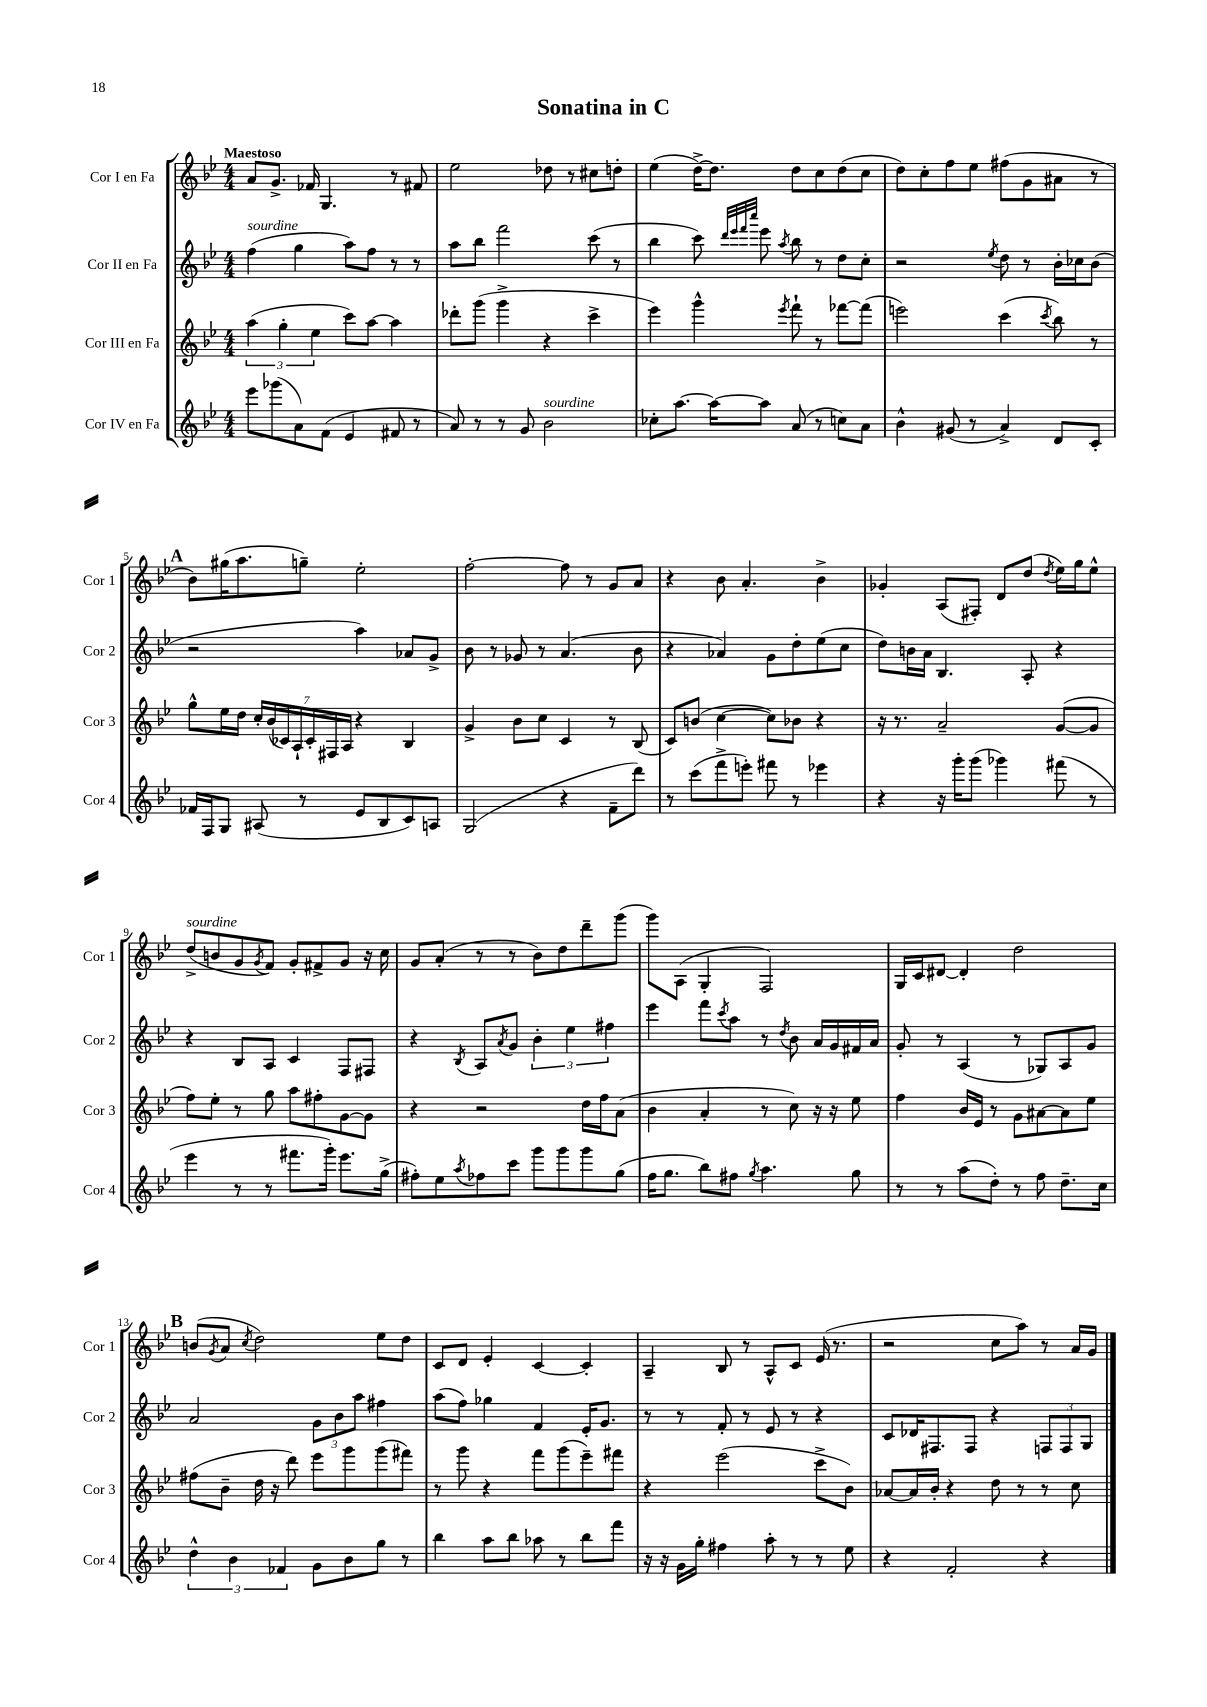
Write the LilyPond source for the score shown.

\header { title = "Sonatina in C" }
<<
\new StaffGroup <<
\new Staff = "s0" \with { instrumentName = "Cor I en Fa" shortInstrumentName = "Cor 1" } {
    \clef treble \key bes \major \numericTimeSignature \time 4/4 \tempo "Maestoso"
    a'8 g'8.-> fes'16 g4. r8 fis'8 |
    ees''2 des''8 r8 cis''8 d''8-. |
    ees''4( d''16~->) d''8. d''8 c''8 d''8( c''8 |
    d''8) c''8-. f''8 ees''8 fis''8( g'8 ais'8 r8 |
    \mark \markup { \bold "A" } bes'8) gis''16( a''8. g''8--) ees''2-. |
    f''2~-. f''8 r8 g'8 a'8 |
    r4 bes'8 a'4.-. bes'4-> |
    ges'4-. a8( fis8-.) d'8 d''8( \acciaccatura { d''8 } ees''16) g''16 ees''8-^ |
    d''8->^\markup { \italic "sourdine" }( b'8 g'8 \acciaccatura { g'8 } f'8) g'8-. fis'8-> g'8 r16 c''16 |
    g'8 a'8-.( r8 r8 bes'8) d''8 d'''8-- g'''8( |
    g'''8) a8( g4-. f2) |
    g16 c'16 dis'8~ dis'4-. d''2 |
    \mark \markup { \bold "B" } b'8( \acciaccatura { g'8 } a'8 \acciaccatura { c''8 } d''2) ees''8 d''8 |
    c'8 d'8 ees'4-. c'4~ c'4-. |
    a4-- bes8 r8 a8-^ c'8 ees'16( r8. |
    r2 c''8 a''8) r8 a'16 g'16 \bar "|." |
}
\new Staff = "s1" \with { instrumentName = "Cor II en Fa" shortInstrumentName = "Cor 2" } {
    \clef treble \key bes \major \numericTimeSignature \time 4/4
    f''4^\markup { \italic "sourdine" }( g''4 a''8) f''8 r8 r8 |
    a''8 bes''8 f'''2 c'''8( r8 |
    bes''4 c'''8) \grace { d'''32 ees'''32 f'''32 c''''32 } ees'''8 \acciaccatura { a''8 } bes''8 r8 d''8 c''8-. |
    r2 \acciaccatura { ees''8 } d''8 r8 bes'16-. ces''16 bes'8( |
    \mark \markup { \bold "A" } r2 a''4) aes'8 g'8-> |
    bes'8 r8 ges'8 r8 a'4.( bes'8 |
    r4 aes'4) g'8 d''8-. ees''8( c''8 |
    d''8) b'16 a'16 bes4. a8-. r4 |
    r4 bes8 a8 c'4 f8 fis8 |
    r4 \acciaccatura { bes8 } a8 \acciaccatura { a'8 } g'8 \tuplet 3/2 { bes'4-. ees''4 fis''4 } |
    ees'''4 f'''8 \acciaccatura { c'''8 } a''8 r8 \acciaccatura { d''8 } bes'8 a'16 g'16 fis'16 a'16 |
    g'8-. r8 a4( r8 ges8) a8 g'8 |
    \mark \markup { \bold "B" } a'2 \tuplet 3/2 { g'8 bes'8 a''8 } fis''4 |
    a''8( f''8) ges''4 f'4 ees'16-. g'8. |
    r8 r8 f'8-. r8 ees'8 r8 r4 |
    c'8 des'16 fis8. fis8 r4 \tuplet 3/2 { f8 f8 g8 } \bar "|." |
}
\new Staff = "s2" \with { instrumentName = "Cor III en Fa" shortInstrumentName = "Cor 3" } {
    \clef treble \key bes \major \numericTimeSignature \time 4/4
    \tuplet 3/2 { a''4( g''4-. ees''4 } c'''8) a''8~ a''4 |
    des'''8-. g'''8( g'''4-> r4 c'''4-> |
    ees'''4) g'''4-^ \acciaccatura { ees'''8 } f'''8-! r8 fes'''8~ fes'''8( |
    e'''2) c'''4( \acciaccatura { c'''8 } bes''8) r8 |
    \mark \markup { \bold "A" } g''8-^ ees''16 d''16 \tuplet 7/4 { c''16-. bes'16( ces'16) a16-! ces'16-. fis16 a16 } r4 bes4 |
    g'4-> bes'8 c''8 c'4 r8 bes8( |
    c'8) b'8( c''4~ c''8) bes'8 r4 |
    r16 r8. a'2-- g'8~( g'8 |
    f''8) ees''8-. r8 g''8 a''8 fis''8-. g'8~ g'8 |
    r4 r2 d''16 f''16 a'8( |
    bes'4 a'4-. r8 c''8) r16 r16 ees''8 |
    f''4 bes'16 ees'16 r8 g'8 ais'8~ ais'8 ees''8 |
    \mark \markup { \bold "B" } fis''8( bes'8-- d''16 r16 d'''8) ees'''8 g'''8 g'''8( fis'''8) |
    r8 g'''8 r4 f'''8 g'''8( ees'''8--) fis'''8 |
    r4 ees'''2( c'''8-> bes'8) |
    aes'8~ aes'16 bes'16-. r4 d''8 r8 r8 c''8 \bar "|." |
}
\new Staff = "s3" \with { instrumentName = "Cor IV en Fa" shortInstrumentName = "Cor 4" } {
    \clef treble \key bes \major \numericTimeSignature \time 4/4
    ees'''8 ges'''8( a'8) f'8( ees'4 fis'8 r8 |
    a'8) r8 r8 g'8 bes'2^\markup { \italic "sourdine" } |
    ces''8-. a''8.~ a''16~ a''8 a'8( r8 c''8) a'8 |
    bes'4-^ gis'8( r8 a'4->) d'8 c'8-. |
    \mark \markup { \bold "A" } fes'16 f16 g8 ais8( r8 ees'8 bes8 c'8) a8 |
    g2( r4 f'8-- d'''8) |
    r8 c'''8( f'''8-> e'''8-.) fis'''8 r8 ees'''4 |
    r4 r16 g'''16-. g'''8( ges'''4) fis'''8( r8 |
    ees'''4 r8 r8 fis'''8. g'''16-.) ees'''8. g''16->( |
    fis''8-.) ees''8 \acciaccatura { a''8 } fes''8 c'''8 g'''8 g'''8 g'''8 g''8( |
    f''16 g''8. bes''8) fis''8 \acciaccatura { g''8 } a''4. g''8 |
    r8 r8 a''8( d''8-.) r8 f''8 d''8.-- c''16 |
    \mark \markup { \bold "B" } \tuplet 3/2 { d''4-^ bes'4 fes'4 } g'8 bes'8 g''8 r8 |
    bes''4 a''8 bes''8 aes''8 r8 bes''8 f'''8 |
    r16 r16 g'16 g''16-. fis''4 a''8-. r8 r8 ees''8 |
    r4 f'2-. r4 \bar "|." |
}
>>
>>
